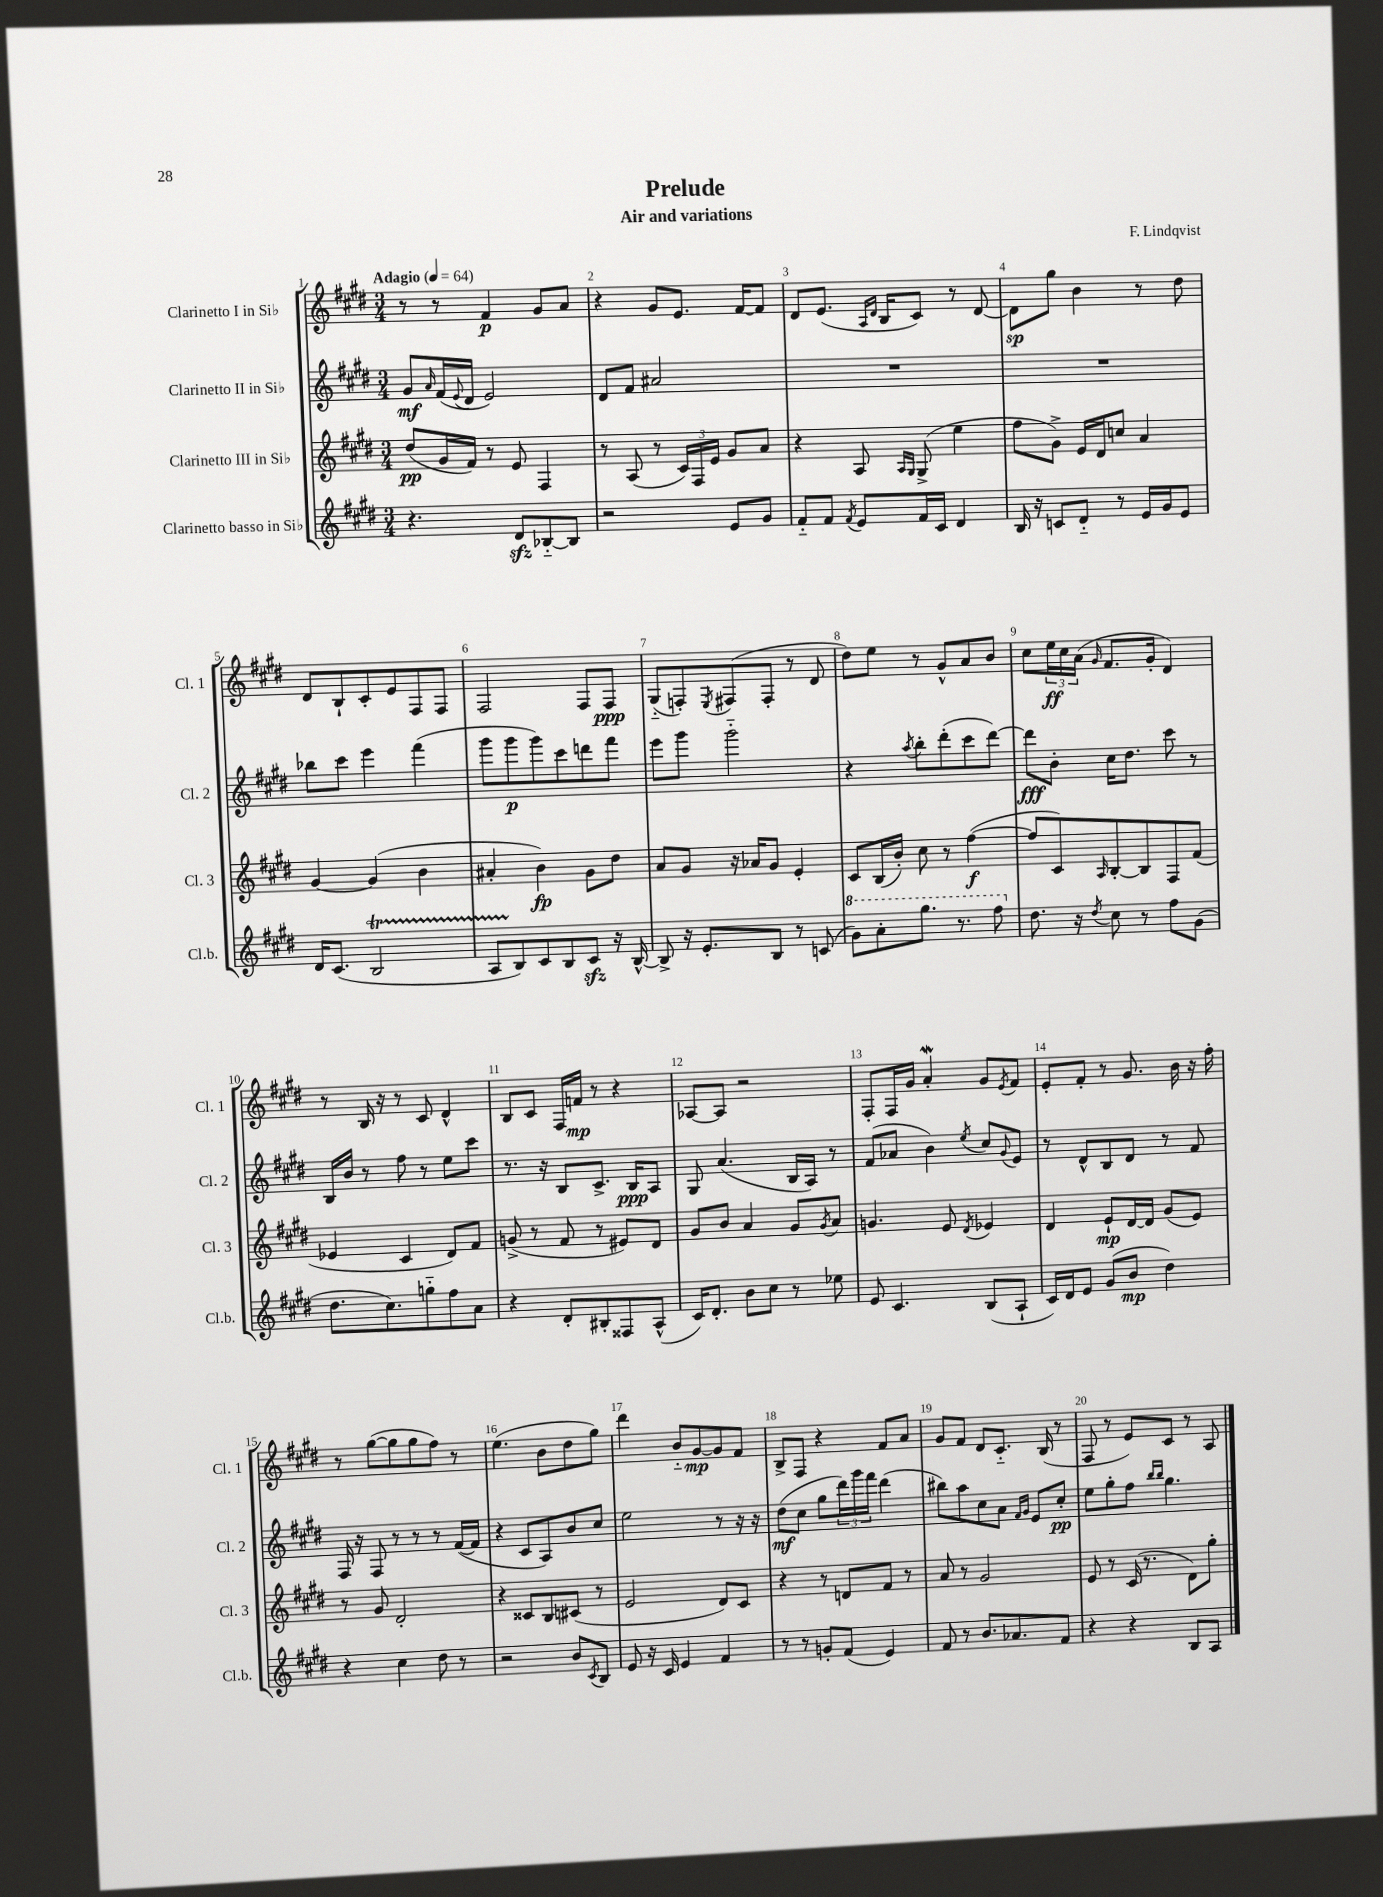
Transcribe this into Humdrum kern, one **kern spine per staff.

**kern	**kern	**kern	**kern
*staff4	*staff3	*staff2	*staff1
*clefG2	*clefG2	*clefG2	*clefG2
*k[f#c#g#d#]	*k[f#c#g#d#]	*k[f#c#g#d#]	*k[f#c#g#d#]
*M3/4	*M3/4	*M3/4	*M3/4
*MM64	*MM64	*MM64	*MM64
4.r	(8dd#	8g#	8r
.	.	16qqa	.
.	16g#	(16f#	8r
.	.	8qqe	.
.	16f#)	16d#	.
.	8r	2e)	4f#
8d#	8e	.	.
[8B-'~	4F#	.	8g#
8B-]	.	.	8a
=	=	=	=
2r	8r	8d#	4r
.	(8A	8f#	.
.	8r	2a#	8g#
.	24c#)	.	8.e
.	24F#	.	.
.	24e	.	.
8e	8g#	.	.
.	.	.	[16f#
8g#	8a	.	8f#]
=	=	=	=
8f#'~	4r	2.r	8d#
8f#	.	.	(8.e
8qf#	.	.	.
8e	8A	.	.
.	.	.	16qqA
.	.	.	16qqd#
.	.	.	16B
.	16qqA	.	.
.	16qqG#	.	.
16f#	(8G#^	.	8c#)
16c#	.	.	.
4d#	4ee	.	8r
.	.	.	[8d#
=	=	=	=
16B	8ff#	2.r	8d#]
16r	.	.	.
8c	8g#^)	.	8gg#
8d#'~	16e	.	4b
.	16d#	.	.
8r	8cc	.	.
16e	4a	.	8r
16g#	.	.	.
8e	.	.	8dd#
=	=	=	=
16d#	[4g#	8bb-	8d#
(8.c#	.	.	.
.	.	8ccc#	8B`
2B	(4g#]	4eee	8c#'
.	.	.	8e
.	4b	(4fff#	8F#
.	.	.	8F#
=	=	=	=
8A	4a#'	8ggg#	2F#
8B)	.	8ggg#	.
8c#	4b)	8ggg#)	.
8B	.	8ccc#	.
8c#	8g#	8ddd	8F#
16r	8dd#	8fff#	8F#
[16B^^	.	.	.
=	=	=	=
8B^]	8a	8eee	(8G#'~
16r	8g#	8ggg#	8F')
8.e'	.	.	.
.	.	.	8qE
.	16r	2ggg#'~	(8F#
.	16a-	.	.
8B	8g#	.	8F#'
8r	4e'	.	8r
(8c	.	.	8d#
=	=	=	=
8gg#)	8c#	4r	8dd#)
8aa'	(16B	.	8ee
.	16b')	.	.
.	.	8qaa	.
8.ggg#	8cc#	8bb'	8r
.	8r	(8ddd#'	8g#^^
8.r	.	.	.
.	([4ff#	8ccc#	8a
8fff#	.	[8ddd#)	8b
=	=	=	=
8.dd#	8ff#]	8ddd#]	8cc#
.	8c#)	8b'	24ee
.	.	.	24cc#
16r	.	.	.
.	.	.	(24a
8qdd#	16qqA	.	16qqg#
8cc#	[8B'	16cc#	8.f#
.	.	8.dd#	.
8r	8B]	.	.
.	.	.	16g#'
8ff#	8F#	8ccc#	4d#)
(8g#	(8f#	8r	.
=	=	=	=
8.dd#	4e-	16B	8r
.	.	16b	.
.	.	8r	16B
8.cc#)	.	.	16r
.	4c#	8ff#	8r
8gg'~	.	8r	8c#
8ff#	8d#)	8ee	4d#^^
8a	8f#	8ccc#	.
=	=	=	=
4r	(8g^	8.r	8B
.	8r	.	8c#
.	.	16r	.
8d#'	8f#	8B	16F#
.	.	.	16f
8B#'	8r	8.c#^	8r
8F##	8e#)	.	4r
.	.	16B	.
(8A^^	8d#	8A	.
=	=	=	=
16c#)	8g#	8G#	[8A-
8.d#'	.	.	.
.	8b	(4.a	8A-]
8b	4a	.	2r
8cc#	.	.	.
8r	8g#	16B	.
.	.	16A)	.
.	8qg#	.	.
8ee-	8a	8r	.
=	=	=	=
8e	4.g	(8f#	8F#'
4.c#	.	8a-	16F#
.	.	.	16g#
.	.	4b)	4a'
.	8e	.	.
.	8qd#	8qee	.
(8B	4e-	8cc#	8g#
.	.	8qqg#	8qe
8A`	.	8e	8f#
=	=	=	=
16c#)	4d#	8r	8e'
16d#	.	.	.
8e	.	8d#^^	8f#'
(8g#	8e`	8B	8r
8b	[16d#	8d#	8.g#
.	16d#]	.	.
4dd#)	(8g#	8r	.
.	.	.	16b
.	8e)	8f#	16r
.	.	.	16ff#'
=	=	=	=
4r	8r	16F#	8r
.	.	16r	.
.	8g#	8F#	([8gg#
4cc#	2d#'	8r	8gg#]
.	.	8r	8gg#
8dd#	.	8r	8ff#)
8r	.	([16f#	8r
.	.	16f#]	.
=	=	=	=
2r	4r	4r	(4.ee
.	8c##	8c#	.
.	8B	8A)	8b
8b	(8c#	8b	8dd#
8qc#	.	.	.
8B	8r	8cc#	8gg#)
=	=	=	=
8e	2e	2ee	4ddd#
16r	.	.	.
16c#	.	.	.
4e	.	.	8b'~
.	.	.	[8g#
4f#	8d#)	8r	8g#]
.	8c#	16r	8f#
.	.	16r	.
=	=	=	=
8r	4r	(8dd#	8B^
8r	.	8cc#	8F#
8g'	8r	8gg#	4r
(8f#	8d	24ddd#)	.
.	.	24ggg#	.
.	.	24fff#	.
4e)	8f#	(4ddd#	8f#
.	8r	.	8a
=	=	=	=
8f#	8a	8bb#)	8g#
8r	8r	8aa	8f#
8.b	2g#	8cc#	8d#
.	.	8a	8.c#'~
8.a-	.	.	.
.	.	16qqf#	.
.	.	16qqg#	.
.	.	8e	.
.	.	.	(16B
8f#	.	8cc#'	8r
=	=	=	=
4r	8e	8ee	8F#
.	8r	8gg#'	8r
4r	(16c#	8ff#	8e)
.	8.r	.	.
.	.	16qqbb	.
.	.	16qqbb	.
.	.	4.gg#	8c#
8B	8d#)	.	8r
8A	8gg#'	.	8A
==	==	==	==
*-	*-	*-	*-
